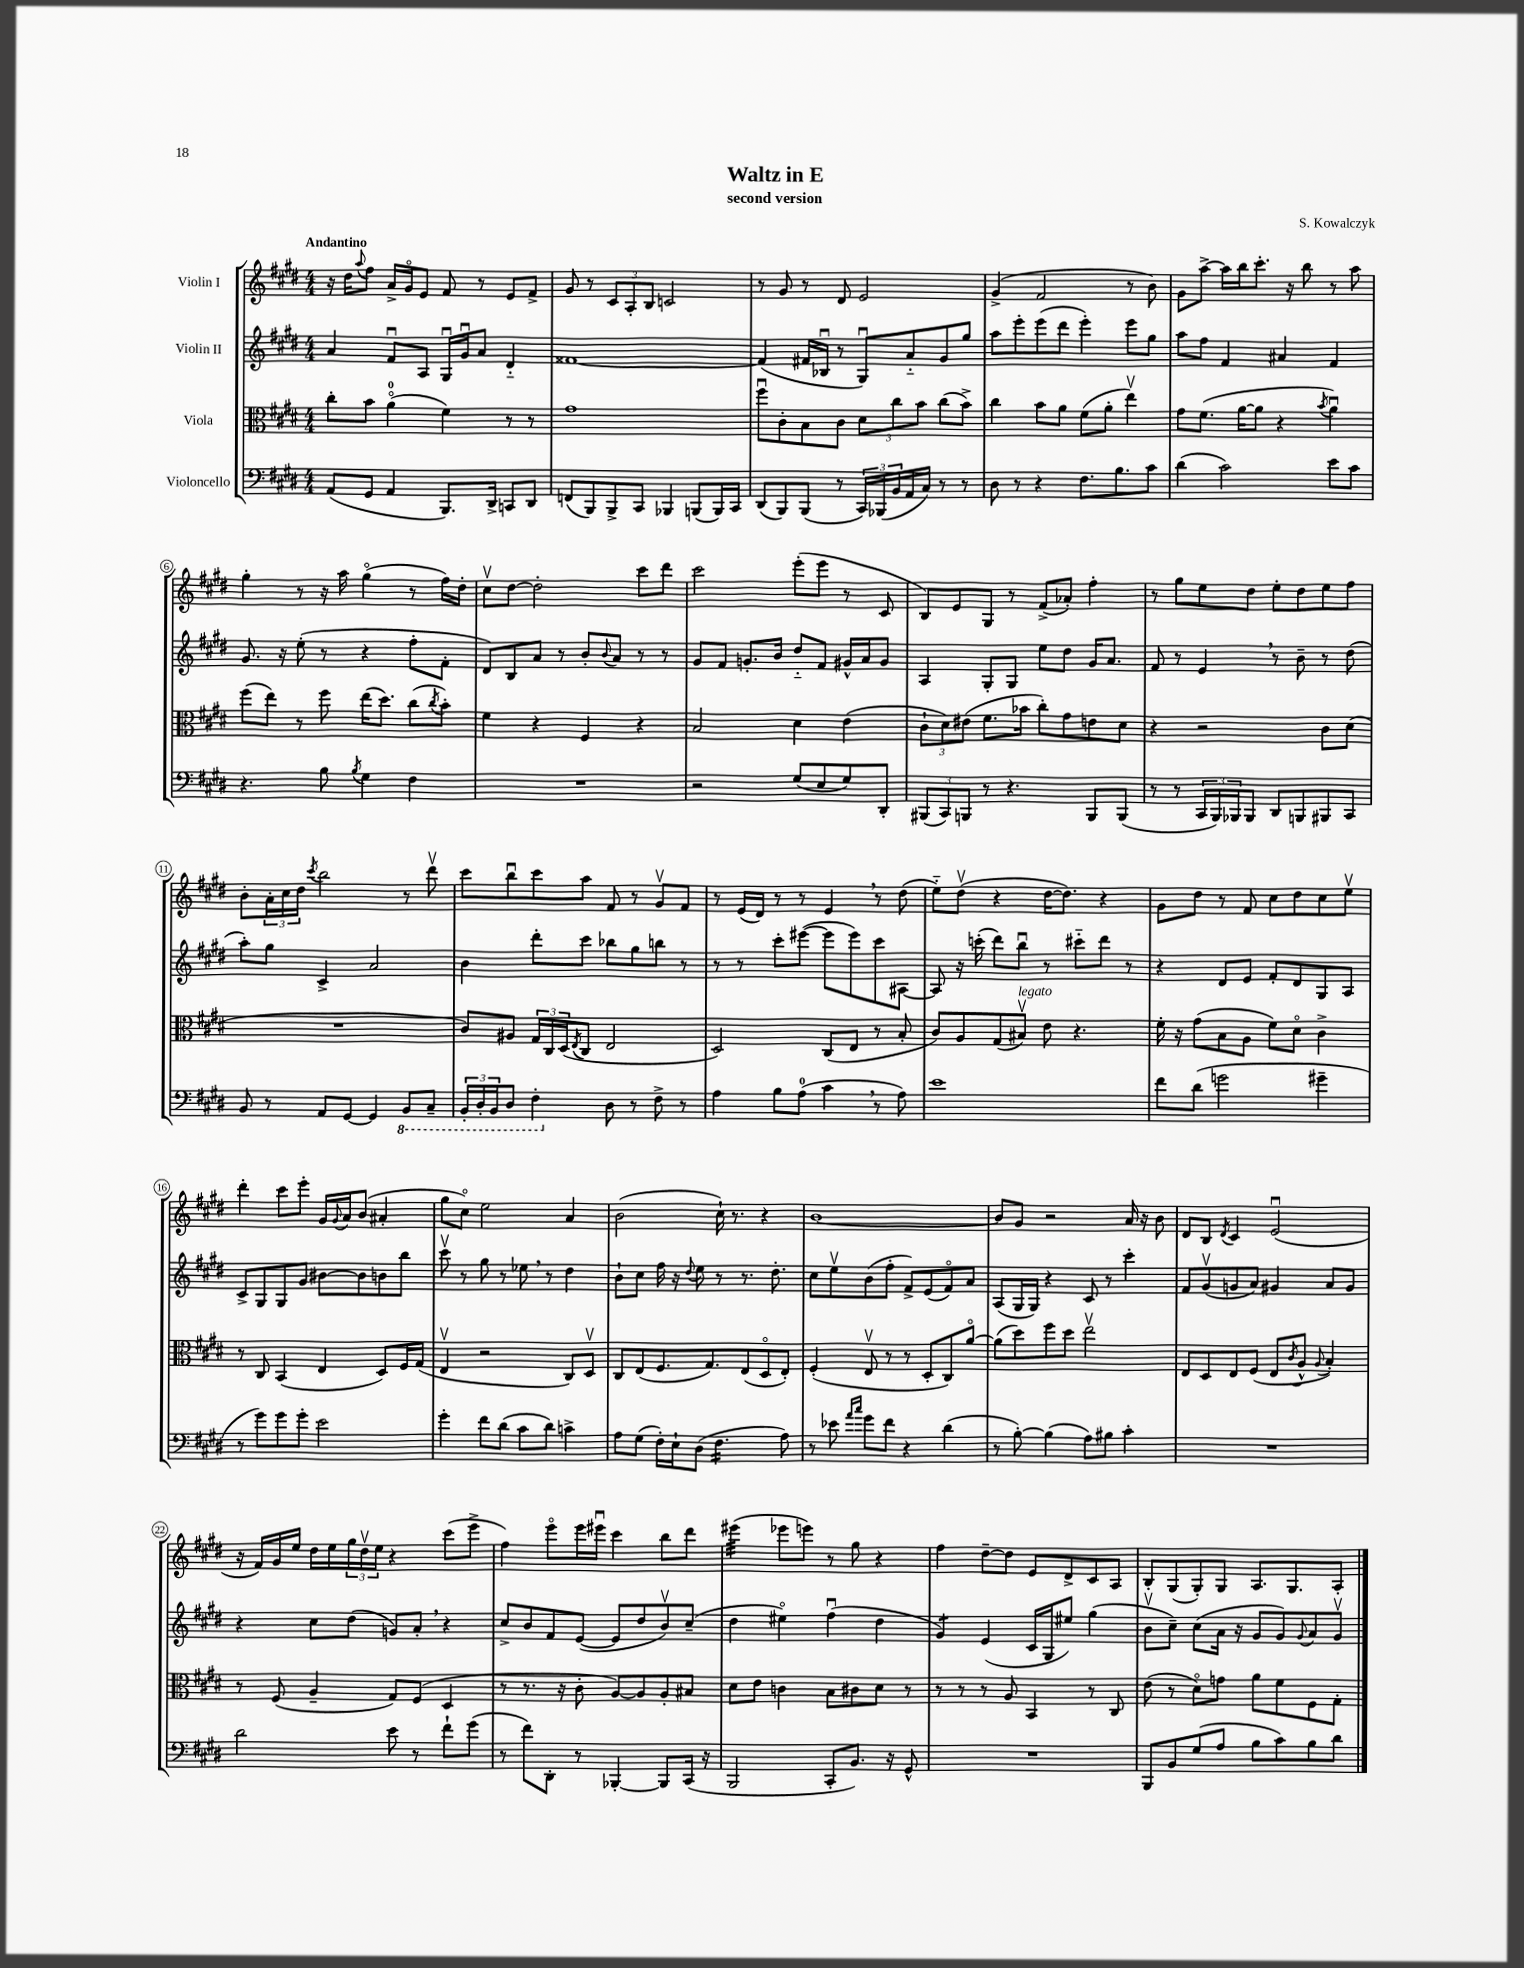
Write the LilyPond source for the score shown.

\header { title = "Waltz in E" composer = "S. Kowalczyk" subtitle = "second version" }
<<
\new StaffGroup <<
\new Staff = "s0" \with { instrumentName = "Violin I" } {
    \clef treble \key e \major \numericTimeSignature \time 4/4 \tempo "Andantino"
    r16 dis''16 \appoggiatura { a''8 } fis''8 a'16-> gis'16\flageolet e'8 fis'8 r8 e'8 fis'8-> |
    gis'8 r8 \tuplet 3/2 { cis'8 a8-. b8 } c'2 |
    r8 gis'8 r8 dis'8 e'2 |
    gis'4->( fis'2 r8 b'8) |
    gis'8 a''8~-> a''16 b''16 cis'''8.-. r16 b''8 r8 a''8 |
    gis''4-. r8 r16 a''16 gis''4\flageolet( r8 fis''16) dis''16-. |
    cis''8\upbow dis''8~ dis''2-. cis'''8 dis'''8 |
    cis'''2 e'''8-.( e'''8 r8 cis'8 |
    b8) e'8 gis8 r8 fis'8->( aes'8-.) fis''4-. |
    r8 gis''8 e''8 dis''8 e''8-. dis''8 e''8 fis''8 |
    b'8-. \tuplet 3/2 { a'16-. cis''16 dis''16 } \acciaccatura { cis'''8 } b''2 r8 dis'''8\upbow |
    cis'''8 b''8\downbow cis'''8 a''8 fis'8 r8 gis'8\upbow fis'8 |
    r8 e'16( dis'16) r8 r8 e'4 \breathe r8 dis''8( |
    e''8-_) dis''8\upbow( r4 dis''16~ dis''8.) r4 |
    gis'8 dis''8 r8 fis'8 cis''8 dis''8 cis''8 e''8\upbow |
    dis'''4-. cis'''8 e'''8-. gis'16 \appoggiatura { gis'8 } a'16 b'8( ais'4-. |
    gis''8 cis''8\flageolet) e''2 a'4 |
    b'2( cis''16-!) r8. r4 |
    b'1~ |
    b'8 gis'8 r2 a'16 r16 b'8 |
    dis'8 b8 \acciaccatura { dis'8 } cis'4 e'2\downbow( |
    r16 fis'16) gis'16 e''16 dis''16 e''16 \tuplet 3/2 { gis''16 dis''16\upbow e''16 } r4 cis'''8( e'''8-> |
    fis''4) e'''8\flageolet e'''16 eis'''16\downbow cis'''4 b''8 dis'''8 |
    eis'''4:32( ees'''8 e'''8) r8 gis''8 r4 |
    fis''4 dis''8~-- dis''8 e'8 dis'8-> cis'8 a8 |
    b8-. gis8( gis8-.) gis8 a8. gis8. a8-. \bar "|." |
}
\new Staff = "s1" \with { instrumentName = "Violin II" } {
    \clef treble \key e \major \numericTimeSignature \time 4/4
    a'4 fis'8\downbow a8 gis16\downbow gis'16\downbow a'8 dis'4-_ |
    fisis'1~ |
    fisis'4( fis'16 bes16\downbow r8 gis8\downbow) a'8-_ gis'8 gis''8 |
    a''8 e'''8-. e'''8( dis'''8 e'''4-.) e'''8 gis''8 |
    a''8 fis''8 fis'4 ais'4 fis'4 |
    gis'8. r16 e''8-.( r8 r4 fis''8-. fis'8-. |
    dis'8) b8 a'8 r8 b'8-. \appoggiatura { b'8 } a'8 r8 r8 |
    gis'8 fis'8 g'8.-. b'16 dis''8-_ fis'8 gis'16-^ a'16 gis'8 |
    a4 gis8-. gis8 e''8 dis''8 gis'16 a'8. |
    fis'8 r8 e'4 \breathe r8 b'8-- r8 dis''8( |
    a''8-.) gis''8 cis'4-> a'2 |
    b'4 dis'''8-. cis'''8 bes''8 gis''8 b''8 r8 |
    r8 r8 cis'''8-. eis'''8~( eis'''8 eis'''8) cis'''8 ais8~ |
    ais8 r16 c'''16-.( dis'''8) b''8\downbow r8 cis'''8-_ dis'''8 r8 |
    r4 dis'8 e'8 fis'8-. dis'8 gis8 a8 |
    cis'8-> gis8 gis8 gis'8 bis'8~ bis'8 b'8 b''8 |
    cis'''8\upbow r8 gis''8 r8 ees''8 \breathe r8 dis''4 |
    b'8-! cis''8 fis''16 r16 \appoggiatura { dis''8 } e''8 r8 r8. dis''8.-. |
    cis''8 e''8\upbow b'8( fis''8-. fis'8->) e'8( fis'8\flageolet) a'8 |
    a8( gis16 gis16) r4 cis'8 r8 cis'''4-. |
    fis'8 gis'8\upbow( g'8 a'8) gis'4 a'8 gis'8 |
    r4 cis''8 dis''8( g'8) a'8-. \breathe r4 |
    cis''8-> b'8 fis'8 e'8~( e'8 dis''8 b'8\upbow) cis''8--( |
    dis''4 eis''4\flageolet) fis''4\downbow( dis''4 |
    gis'4:8) e'4( cis'16 gis16 eis''8) gis''4( |
    b'8\upbow cis''8--) cis''8( a'16 r16 gis'8 gis'8) \appoggiatura { gis'8 } a'8 gis'8\upbow \bar "|." |
}
\new Staff = "s2" \with { instrumentName = "Viola" } {
    \clef alto \key e \major \numericTimeSignature \time 4/4
    cis''8-. b'8 a'4-0\flageolet( fis'4) r8 r8 |
    gis'1 |
    fis''8\downbow cis'8-. b8 cis'8 \tuplet 3/2 { dis'8 cis''8 b'8 } cis''8( b'8->) |
    cis''4 b'8 a'8 fis'8( a'8-. e''4\upbow) |
    gis'8 fis'8.( a'16~ a'8 r4 \acciaccatura { b'8 } a'4\downbow) |
    fis''8( e''8) r8 fis''8 e''16( dis''8.) cis''8( \acciaccatura { cis''8 } b'8-.) |
    fis'4 r4 fis4 r4 |
    b2 dis'4 e'4( |
    \tuplet 3/2 { cis'8-! dis'8) eis'8( } fis'8. bes'16 cis''8-.) gis'8 e'8 dis'8 |
    r4 r2 cis'8 dis'8( |
    R1 |
    cis'8) ais8 \tuplet 3/2 { gis16 cis16 dis16( } \acciaccatura { e8 } cis8 e2 |
    dis2) cis8( e8 r8 b8-. |
    cis'8) a8 gis8( bis8\upbow^\markup { \italic "legato" }) e'8 r4. |
    fis'16-. r16 gis'8( b8 a8 fis'8) dis'8\flageolet cis'4-> |
    r8 cis8 b,4( e4 dis8) fis16 gis16( |
    e4\upbow r2 cis8) dis8\upbow |
    cis8 e8( fis8. gis8.) e8( dis8\flageolet e8-.) |
    fis4-.( e8\upbow r8 r8 dis8-. cis8) a'8~\flageolet |
    a'8( dis''8) fis''8 dis''8 e''2\upbow |
    e8 dis8 e8 fis8( e8 \acciaccatura { cis'8 } a8-^ \appoggiatura { a8 } b4-.) |
    r8 fis8( a4-- gis8) fis8( dis4 |
    r8 r8. r16 cis'8-. a8~) a8 a8-. bis8 |
    dis'8 e'8 c'4 b8 cis'8 dis'8 r8 |
    r8 r8 r8 a8 b,4 r8 cis8 |
    e'8( r8 dis'8\flageolet) g'8 a'8 fis'8 fis8 gis8-. \bar "|." |
}
\new Staff = "s3" \with { instrumentName = "Violoncello" } {
    \clef bass \key e \major \numericTimeSignature \time 4/4
    a,8( gis,8 a,4 b,,8.) dis,16-> c,8 dis,8 |
    f,8( b,,8) b,,8-> cis,8 bes,,4 b,,8( b,,16) cis,16 |
    dis,8( b,,8) b,,8( r8 \tuplet 3/2 { cis,16) bes,,16( b,16 } a,16 cis16) r8 r8 |
    dis8 r8 r4 fis8. b8. cis'8 |
    dis'4( cis'2) e'8 cis'8 |
    r4. b8 \acciaccatura { b8 } gis4 fis4 |
    R1 |
    r2 gis8( e8 gis8) dis,8-. |
    \tuplet 3/2 { bis,,8( cis,8) b,,8 } r8 r4. b,,8 b,,8( |
    r8 r8 \tuplet 3/2 { cis,16 b,,16) bes,,16 } bes,,8 dis,8 b,,8 bis,,8 cis,8 |
    b,8 r8 a,8 gis,8~ gis,4 \ottava #-1 b,,8 cis,8-- |
    \tuplet 3/2 { b,,16-. dis,16-. b,,16 } dis,8 fis,4-. \ottava #0 dis8 r8 fis8-> r8 |
    a4 b8 a8-0( cis'4 \breathe r8 a8) |
    e'1 |
    fis'8 dis'8( g'2 gis'4-- |
    r8 gis'8) gis'8 gis'8-. e'2 |
    gis'4-. fis'8 dis'8( cis'8 dis'8) c'4-> |
    a8 gis8( fis16-.) e16-! dis8( fis4.:16 a8) |
    r8 ees'8 \grace { a'16 cis''16 } gis'8 fis'8 r4 dis'4( |
    r8 b8~-.) b4( a8) bis8 cis'4-. |
    R1 |
    dis'2 e'8 r8 fis'8-! gis'8( |
    r8 fis'8) dis,8-. r8 bes,,4~-. bes,,8 cis,16( r16 |
    b,,2 cis,8-. b,8.) r16 gis,8-^ |
    R1 |
    b,,8 b,8 gis8( a8 b8 cis'8) b8 dis'8 \bar "|." |
}
>>
>>
\layout { \context { \Score \override BarNumber.stencil = #(make-stencil-circler 0.1 0.3 ly:text-interface::print) } }
